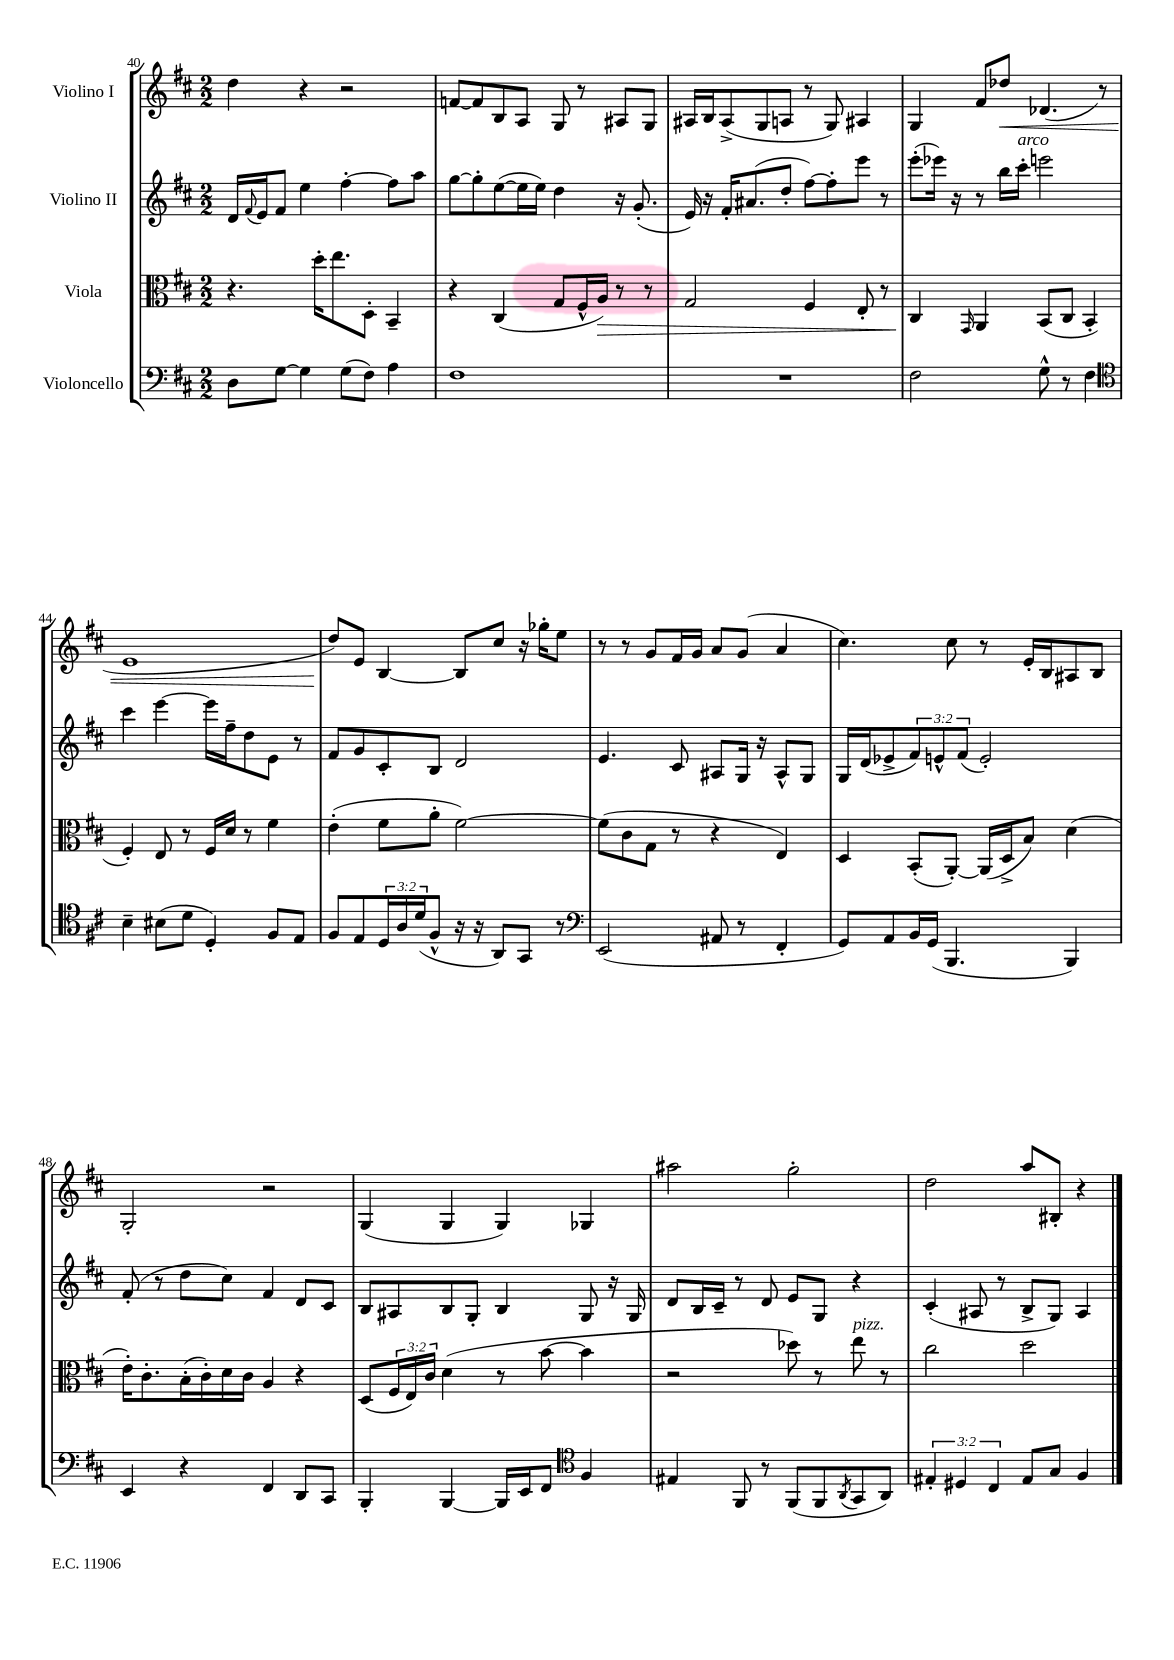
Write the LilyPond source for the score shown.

<<
\new StaffGroup <<
\new Staff = "s0" \with { instrumentName = "Violino I" } {
    \clef treble \key d \major \numericTimeSignature \time 2/2
    d''4 r4 r2 |
    f'8~ f'8 b8 a8 g8 r8 ais8 g8 |
    ais16 b16 ais8->( g8 a8 r8 g8) ais4 |
    g4 fis'8 des''8\< des'4.( r8 |
    e'1 |
    d''8\!) e'8 b4~ b8 cis''8 r16 ges''16-. e''8 |
    r8 r8 g'8 fis'16 g'16 a'8 g'8( a'4 |
    cis''4.) cis''8 r8 e'16-. b16 ais8 b8 |
    g2-. r2 |
    g4( g4 g4) ges4 |
    ais''2 g''2-. |
    d''2 a''8 bis8-. r4 \bar "|." |
}
\new Staff = "s1" \with { instrumentName = "Violino II" } {
    \clef treble \key d \major \numericTimeSignature \time 2/2 \override Staff.TupletNumber.text = #tuplet-number::calc-fraction-text
    d'16 \appoggiatura { fis'8 } e'16 fis'8 e''4 fis''4~-. fis''8 a''8 |
    g''8~ g''8-. e''8~( e''16 e''16) d''4 r16 g'8.-.( |
    e'16) r16 fis'16-. ais'8.( d''8-. fis''8~) fis''8-. e'''8 r8 |
    e'''8-.( ees'''16) r16 r8 b''16 cis'''16-.^\markup { \italic "arco" } e'''2 |
    cis'''4 e'''4~ e'''16 fis''16-- d''8 e'8 r8 |
    fis'8 g'8 cis'8-. b8 d'2 |
    e'4. cis'8 ais8 g16 r16 ais8-^ g8 |
    g16 d'16( ees'8-> \tuplet 3/2 { fis'8) e'8-^ fis'8( } e'2-.) |
    fis'8-.( r8 d''8 cis''8) fis'4 d'8 cis'8 |
    b8 ais8 b8 g8-. b4 g8 r16 g16 |
    d'8 b16 cis'16-- r8 d'8 e'8 g8 r4 |
    cis'4-.( ais8 r8 b8-> g8) ais4 \bar "|." |
}
\new Staff = "s2" \with { instrumentName = "Viola" } {
    \clef alto \key d \major \numericTimeSignature \time 2/2 \override Staff.TupletNumber.text = #tuplet-number::calc-fraction-text
    r4. d''16-. e''8. d8-. b,4-- |
    r4 cis4( g8 fis16-^ a16\>) r8 r8 |
    g2 fis4 e8-. r8 |
    cis4\! \grace { g,16 } a,4 b,8( cis8 b,4-. |
    fis4-.) e8 r8 fis16 d'16 r8 fis'4 |
    e'4-.( fis'8 a'8-. fis'2~) |
    fis'8( cis'8 g8 r8 r4 e4) |
    d4 b,8-.( a,8~-.) a,16( d16-> b8) d'4( |
    e'16-.) cis'8.-. b16-.( cis'16-.) d'16 cis'16 a4 r4 |
    d8( \tuplet 3/2 { fis16 e16) cis'16 } d'4( r8 b'8~ b'4 |
    r2 des''8) r8 e''8^\markup { \italic "pizz." } r8 |
    cis''2 d''2 \bar "|." |
}
\new Staff = "s3" \with { instrumentName = "Violoncello" } {
    \clef bass \key d \major \numericTimeSignature \time 2/2 \override Staff.TupletNumber.text = #tuplet-number::calc-fraction-text
    d8 g8~ g4 g8( fis8) a4 |
    fis1 |
    R1 |
    fis2 g8-^ r8 fis4 |
    \clef tenor b4-- bis8( d'8 d4-.) fis8 e8 |
    fis8 e8 \tuplet 3/2 { d16 a16 d'16( } fis8-^ r16 r16 a,8) g,8 r8 |
    \clef bass e,2( ais,8 r8 fis,4-. |
    g,8) a,8 b,16 g,16( b,,4. b,,4) |
    e,4 r4 fis,4 d,8 cis,8 |
    b,,4-. b,,4~ b,,16 e,16 fis,8 \clef tenor fis4 |
    eis4 fis,8 r8 fis,8( fis,8 \acciaccatura { a,8 } g,8 a,8) |
    \tuplet 3/2 { eis4-. dis4 cis4 } eis8 g8 fis4 \bar "|." |
}
>>
>>
\layout { \context { \Score currentBarNumber = #40 } }
